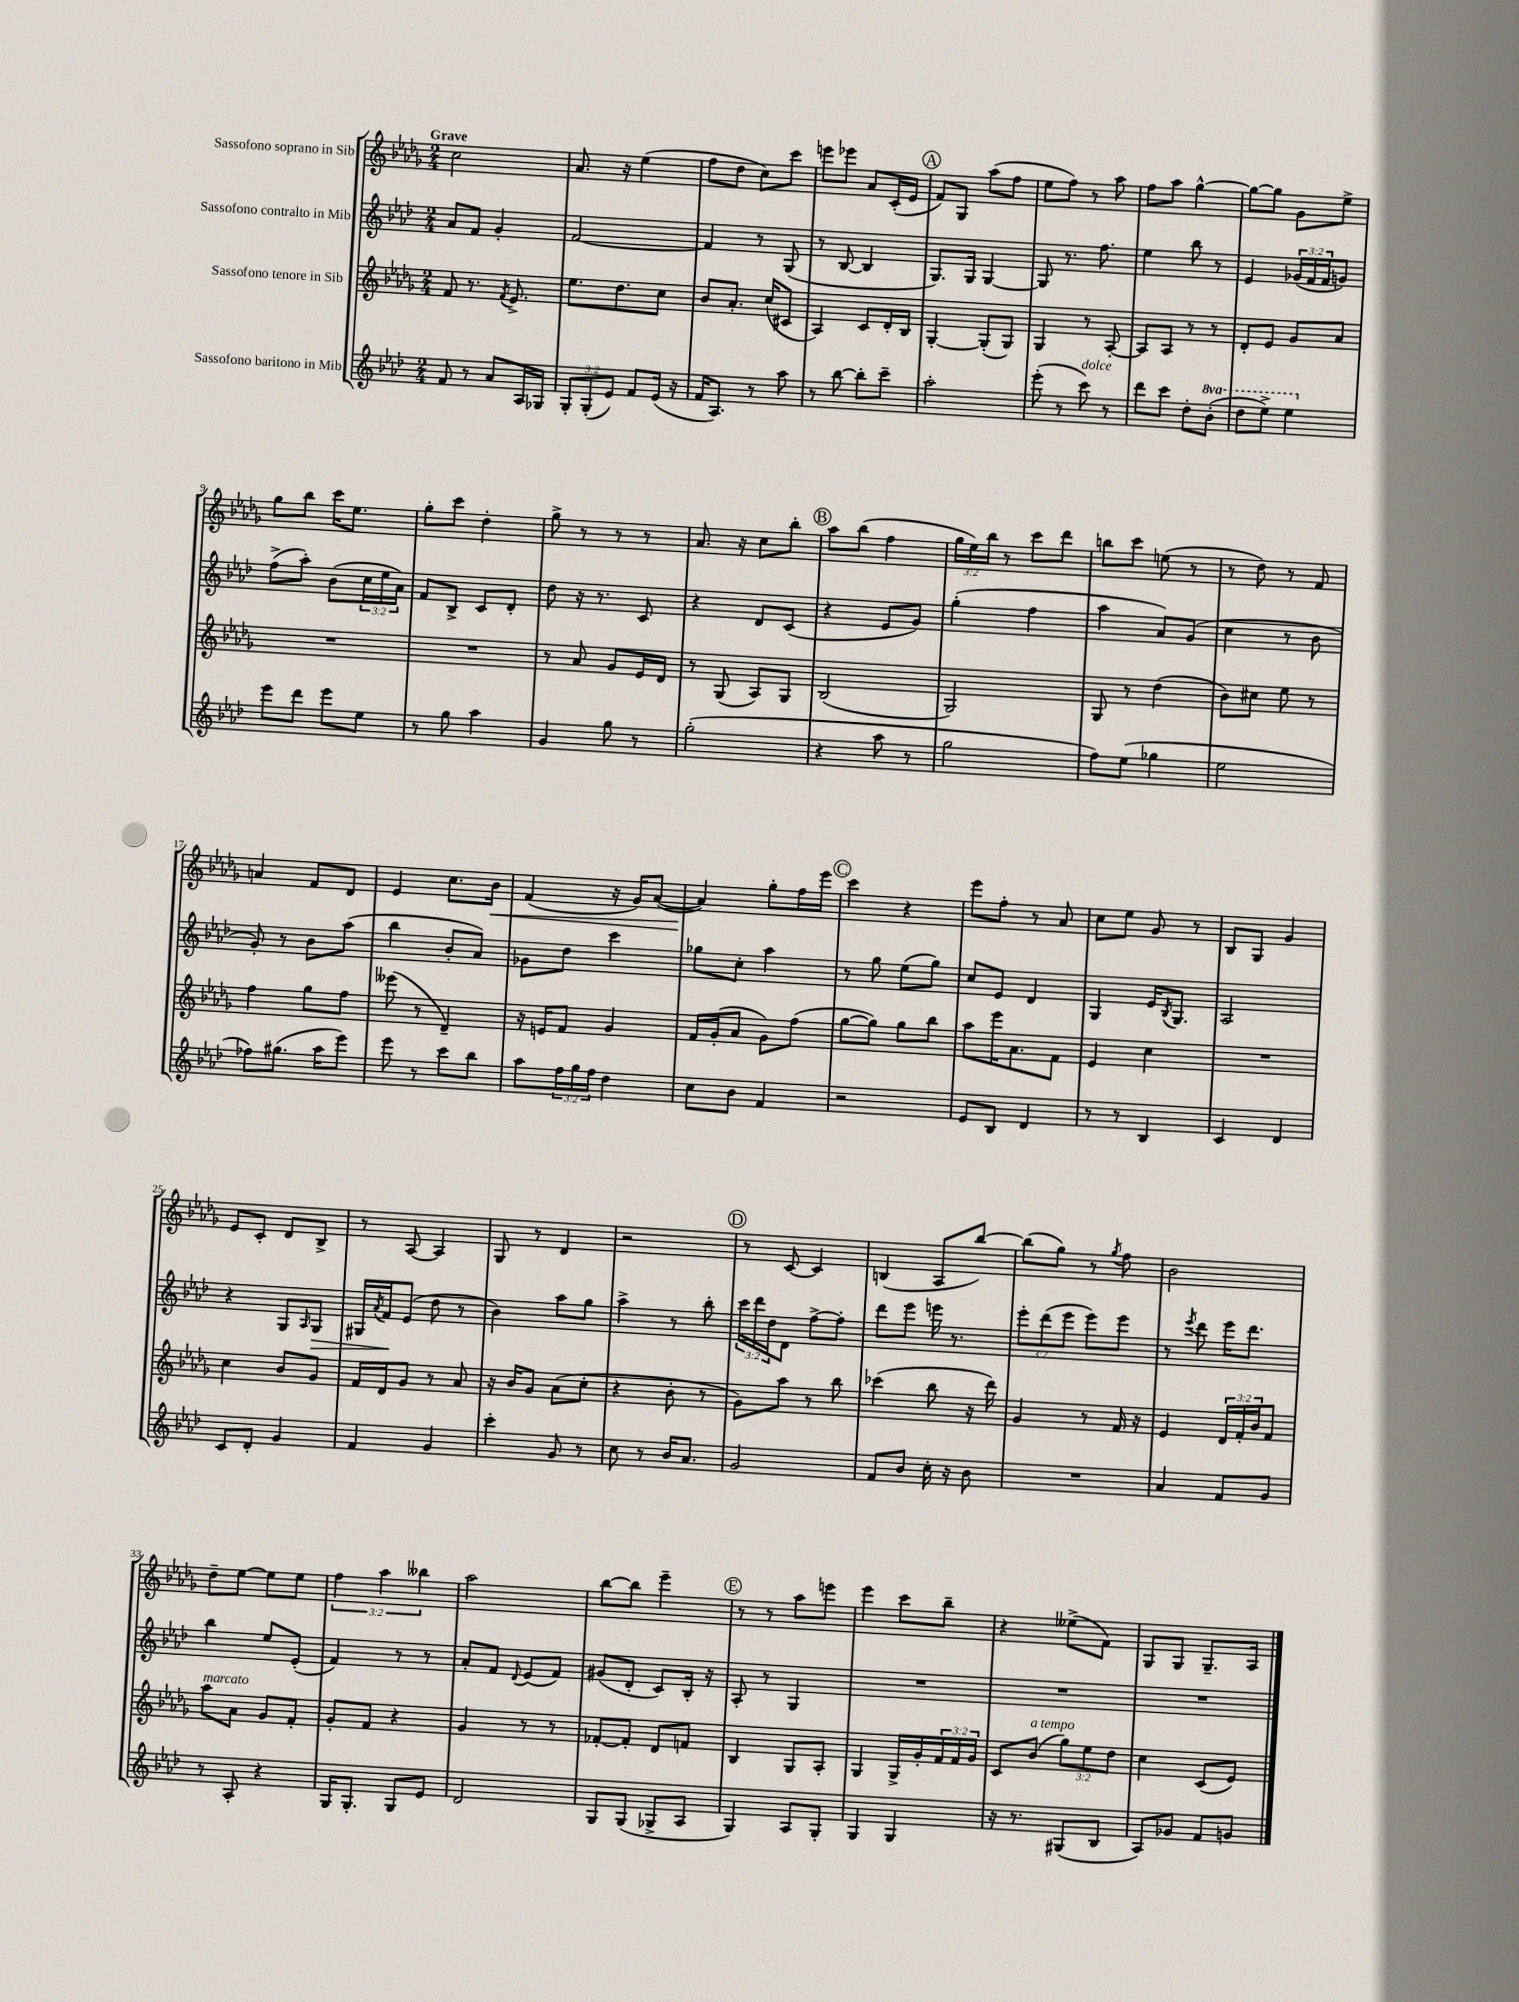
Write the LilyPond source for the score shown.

<<
\new StaffGroup <<
\new Staff = "s0" \with { instrumentName = "Sassofono soprano in Sib" } {
    \clef treble \key des \major \numericTimeSignature \time 2/4 \override Staff.TupletNumber.text = #tuplet-number::calc-fraction-text \tempo "Grave"
    c''2 |
    aes'8. r16 ees''4( |
    f''8 des''8 c''8) c'''8 |
    e'''8 ees'''8 aes'8 c'16-.( ees'16 |
    \mark \markup { \circle "A" } f'8) ges8 aes''8( f''8 |
    ees''8 f''8) r8 aes''8 |
    f''8 aes''8 ges''4~-^ |
    ges''8~ ges''8 ges'8 ees''8-> |
    ges''8 bes''8 c'''16 ees''8. |
    ges''8-. c'''8 des''4-. |
    ges''8-> r8 r8 r8 |
    aes'8. r16 c''8 bes''8-. |
    \mark \markup { \circle "B" } aes''8 bes''8( f''4 |
    \tuplet 3/2 { ges''16 ees''16) bes''16 } r8 c'''8 des'''8 |
    b''8 c'''8 e''8( r8 |
    r8 des''8) r8 f'8 |
    a'4 f'8 des'8 |
    ees'4 c''8. bes'16\< |
    f'4( r16 ges'16) aes'8~( |
    aes'4\!) ges''8-. f''16 ees'''16 |
    \mark \markup { \circle "C" } c'''4 r4 |
    ees'''8 f''8-. r8 aes'8 |
    c''8 ees''8 ges'8 r8 |
    bes8 ges8 ges'4 |
    ees'8 c'8-. des'8 bes8-> |
    r8 aes8~ aes4 |
    ges8 r8 des'4 |
    r2 |
    \mark \markup { \circle "D" } r8 c'8~ c'4 |
    b4( aes8 bes''8~) |
    bes''8( ges''8) r8 \acciaccatura { ges''8 } f''8 |
    bes'2 |
    des''8-- ees''8~ ees''8 ees''8 |
    \tuplet 3/2 { f''4 aes''4 beses''4 } |
    aes''2 |
    bes''8~ bes''8 ees'''4-- |
    \mark \markup { \circle "E" } r8 r8 aes''8 e'''8 |
    ees'''4 c'''8 bes''8-- |
    r4 eeses''8->( f'8) |
    ges8 ges8 ges8.-- aes16 \bar "|." |
}
\new Staff = "s1" \with { instrumentName = "Sassofono contralto in Mib" } {
    \clef treble \key aes \major \numericTimeSignature \time 2/4 \override Staff.TupletNumber.text = #tuplet-number::calc-fraction-text
    aes'8 f'8 g'4-. |
    f'2~ |
    f'4 r8 g8( |
    r8 bes8~ bes4 |
    \mark \markup { \circle "A" } g8.) g16 g4~ |
    g8 r8. f''8. |
    ees''4 bes''8 r8 |
    ees'4 \tuplet 3/2 { ges'16( f'16 f'16 } g'8) |
    f''8->( aes''8-.) bes'8( \tuplet 3/2 { c''16 ees''16 aes'16) } |
    f'8 bes8-> c'8 des'8-. |
    des''8 r16 r8. c'8 |
    r4 des'8 c'8( |
    \mark \markup { \circle "B" } r4 ees'8 g'8) |
    g''4-.( f''4 |
    aes''4 aes'8) g'8( |
    c''4 r8 bes'8 |
    g'8-.) r8 bes'8 aes''8( |
    bes''4 bes'8-. aes'8) |
    ges'8 des''8 c'''4 |
    ges''8 c''8-. aes''4 |
    \mark \markup { \circle "C" } r8 g''8 ees''8( g''8) |
    c''8 ees'8 des'4 |
    g4 ees'16 \acciaccatura { bes8 } g8. |
    aes2 |
    r4 g8 \grace { aes16 } g8\> |
    gis16 \acciaccatura { aes'8 } f'16\! ees'8( des''8 r8 |
    bes'4) aes''8 g''8 |
    aes''4-> r8 bes''8-. |
    \mark \markup { \circle "D" } \tuplet 3/2 { c'''16 des'''16 des''16 } des'8 f''8~-> f''8-. |
    des'''8 ees'''8 e'''16 r8. |
    \tuplet 3/2 { ees'''8-. des'''8( ees'''8 } ees'''8) ees'''8 |
    r8 \acciaccatura { ees'''8 } des'''8 ees'''16 des'''8. |
    bes''4 ees''8 ees'8-.( |
    f'4) r8 r8 |
    aes'8-. f'8 \appoggiatura { des'8 } ees'8( f'8) |
    gis'8( des'8-. c'8) bes16-. r16 |
    \mark \markup { \circle "E" } aes8-. r8 g4 |
    R2 |
    R2 |
    R2 \bar "|." |
}
\new Staff = "s2" \with { instrumentName = "Sassofono tenore in Sib" } {
    \clef treble \key des \major \numericTimeSignature \time 2/4 \override Staff.TupletNumber.text = #tuplet-number::calc-fraction-text
    f'8 r8. \acciaccatura { f'8 } ees'8.-> |
    ees''8. des''8. c''8 |
    bes'8 aes'8.-. c''16( cis'8 |
    aes4) c'8 des'16-. bes16 |
    \mark \markup { \circle "A" } ges4~-. ges8-.( ges8) |
    ges4 r8 aes8~-. |
    aes8 aes8 r8 r8 |
    des'8-. ees'8 ges'8 aes'8 |
    R2 |
    R2 |
    r8 aes'8 ges'8 ees'16 des'16 |
    r8 ges8( aes8) ges8 |
    \mark \markup { \circle "B" } bes2( |
    ges2) |
    ges8 r8 des''4( |
    bes'8) cis''8 ees''8 r8 |
    f''4 ges''8 f''8 |
    eeses'''8( r8 des'4--) |
    r16 e'16 f'8 ges'4 |
    f'16 ges'16-.( aes'8 ges'8) f''8( |
    \mark \markup { \circle "C" } ges''8~ ges''8) ges''8 bes''8 |
    aes''8 ees'''16 aes'8. f'8 |
    ees'4 c''4 |
    R2 |
    c''4 bes'8 ges'8 |
    f'16 des'16 ges'8 r8 aes'8 |
    r16 bes'16 ges'8 aes'8( c''8-. |
    r4 bes'8-. r8 |
    \mark \markup { \circle "D" } ges'8) aes''8 r8 bes''8 |
    ces'''4( bes''8 r16 des'''16) |
    ges'4 r8 f'16 r16 |
    ees'4 \tuplet 3/2 { des'16 f'16-. bes'16 } f'8 |
    aes''8^\markup { \italic "marcato" } aes'8 ges'8 f'8-. |
    ges'8-. f'8 r4 |
    ges'4 r8 r8 |
    fes'8~-. fes'8-. des'8 f'8 |
    \mark \markup { \circle "E" } bes4 ges8 aes8-. |
    ges4 ges16-> ges'16-. \tuplet 3/2 { f'16 f'16 ges'16 } |
    c'8 bes'8^\markup { \italic "a tempo" }( \tuplet 3/2 { ges''8) ees''8 des''8 } |
    c''4 c'8( ees'8) \bar "|." |
}
\new Staff = "s3" \with { instrumentName = "Sassofono baritono in Mib" } {
    \clef treble \key aes \major \numericTimeSignature \time 2/4 \override Staff.TupletNumber.text = #tuplet-number::calc-fraction-text \set Staff.ottavationMarkups = #ottavation-simple-ordinals
    f'8 r8 aes'8 aes16 ges16 |
    \tuplet 3/2 { g8-. g8-.( ees'8) } f'8 ees'16( r16 |
    f'16 aes8.) r8 aes''8 |
    r8 bes''8~ bes''8-. c'''8-- |
    \mark \markup { \circle "A" } aes''2-. |
    ees'''8-.( r8 c'''8^\markup { \italic "dolce" }) r8 |
    des'''8 c'''8 des''8-. \ottava #1 bes''8-.( |
    des'''8 ees'''8->) ees'''4 \ottava #0 |
    ees'''8 des'''8 ees'''8 ees''8 |
    r8 g''8 aes''4 |
    g'4 g''8 r8 |
    g''2-.( |
    \mark \markup { \circle "B" } r4 aes''8 r8 |
    g''2 |
    f''8) ees''8( ges''4 |
    ees''2 |
    fes''8) gis''8.( aes''16 ees'''8) |
    ees'''8 r8 c'''8 bes''8 |
    aes''8 \tuplet 3/2 { f''16 g''16 f''16 } des''4 |
    c''8 bes'8 f'4 |
    \mark \markup { \circle "C" } r2 |
    ees'8 bes8 des'4 |
    r8 r8 bes4 |
    c'4 des'4 |
    c'8 des'8-. g'4 |
    f'4 g'4 |
    c'''4-. g'8 r8 |
    c''8 r8 bes'16 aes'8. |
    \mark \markup { \circle "D" } g'2 |
    f'8 bes'8 c''16-. r16 bes'8 |
    R2 |
    aes'4 f'8 g'8 |
    r8 aes8-. r4 |
    g16 g8.-. g8 ees'8 |
    des'2 |
    g8 g8( ges8-> aes8 |
    \mark \markup { \circle "E" } g4) aes8 g8-. |
    g4 g4 |
    r16 r8. gis8( bes8 |
    aes8) ges'8 f'8 g'8 \bar "|." |
}
>>
>>
